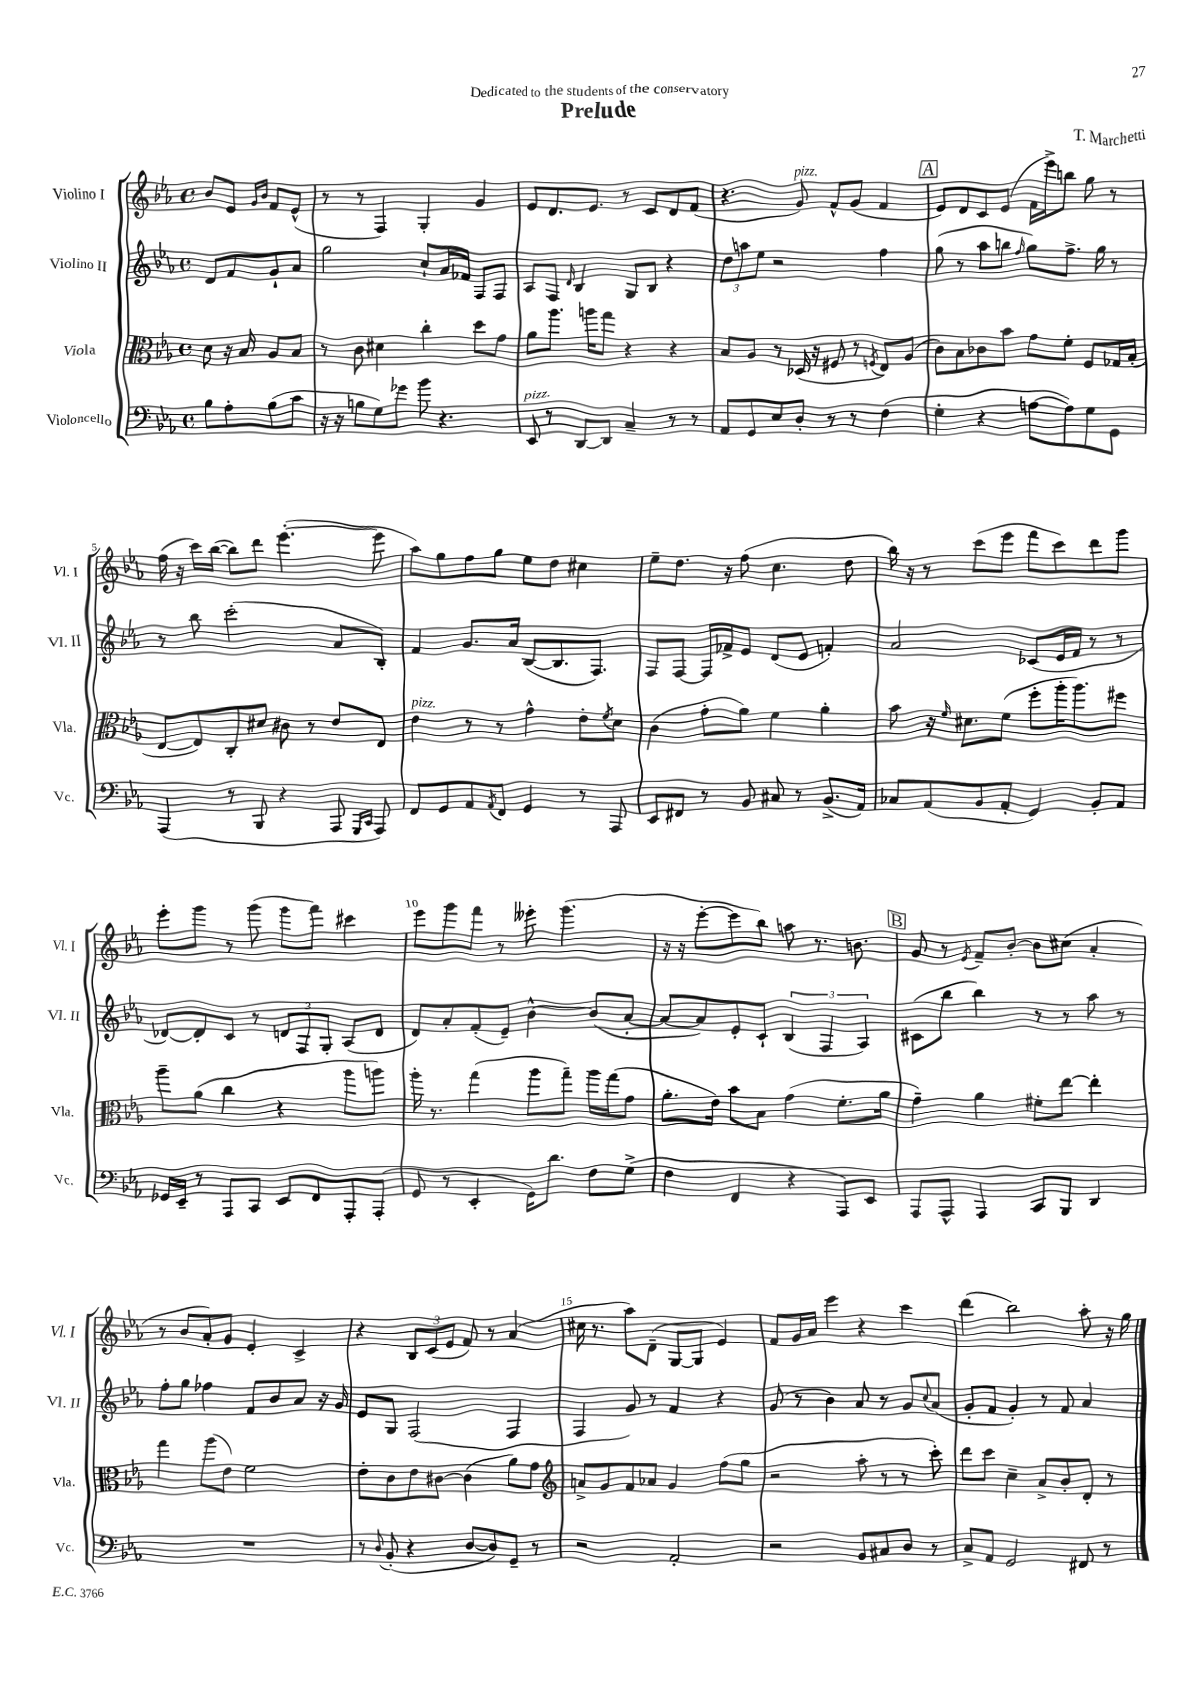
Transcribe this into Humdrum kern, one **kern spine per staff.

**kern	**kern	**kern	**kern
*staff4	*staff3	*staff2	*staff1
*clefF4	*clefC3	*clefG2	*clefG2
*k[b-e-a-]	*k[b-e-a-]	*k[b-e-a-]	*k[b-e-a-]
*M4/4	*M4/4	*M4/4	*M4/4
*met(c)	*met(c)	*met(c)	*met(c)
8B-\L	8d\	8d/L	8b-/L
8A-'\	16r	8f/	8e-/J
.	16B-/	.	.
.	.	.	16qqg/LL
.	.	.	16qqb-/JJ
(8B-\	8A-/L	8g`/	8f/L
8c\J	8B-/J	8a-/J	(8e-^^/J
=	=	=	=
16r	8r	2gg\	8r
16r	.	.	.
8B\L	8c\	.	8r
8G\)	4d#\	.	4F/)
8g-\J	.	.	.
8b-\	4cc'\	8cc`/L	4G'/
4.r	.	16a-/L	.
.	.	16f-/JJ	.
.	8dd\L	8F/L	4g/
.	8g\J	8F/J	.
=	=	=	=
8EE-/	8a-\L	8A-/L	8e-/L
8r	8.aa-\J	8F/J	8.d/
.	.	16qqd/	.
[8DD/L	.	4B-/	.
.	16aa\LK	.	8.e-/J
8DD/]J	8gg\J	.	.
4C~/	4r	8G/L	8r
.	.	8B-/J	8c/L
8r	4r	4r	8d/
8r	.	.	(8f/J
=	=	=	=
8AA-/L	8B-/L	12dd\L	4.r
.	.	12aa\	.
8GG/	8A-/J	.	.
.	.	12ee-\J	.
8E-/	8r	2r	.
8D'/J	(16D-/	.	8g/)
.	16r	.	.
8r	8F#/	.	8f^^/L
8r	8r	.	(8g/J
.	8qF/	.	.
(4F\	8E-/L)	4ff\	4f/
.	(8A-/J	.	.
=	=	=	=
4G'\	8c\L)	(8gg\	8e-/L)
.	8B-\	8r	8d/
4r	8c-\	8aa-\L	8c/
.	8b-\J	8bb\J	(8e-/J
.	.	16qqff/	.
[8A\L	8g\L	8gg\L)	16f\LL
.	.	.	16eee-^\J)
8A\])	8f'\J	8.ff^\J	8bb\J
8G\	8F/L	.	8gg\
.	.	16gg\	.
8GG\J	16G-/L	8r	8r
.	(16B-'/JJ	.	.
=	=	=	=
(4AAA-/	[8E-/L	8r	(16ff\
.	.	.	16r
.	8E-/])	8bb-\	16ccc\LL)
.	.	.	([16bb-\JJ
8r	8C'/	(2ccc'\	8bb-\]L)
8BBB-/	8d#/J	.	8ddd\J
4r	8c#\	.	([4.eee-'\
.	8r	.	.
8AAA-/	8e-/L	8a-/L	.
16qqGGG/LL	.	.	.
16qqCC/JJ	.	.	.
8AAA-/)	8E-/J	8B-'/J)	8eee-\]
=	=	=	=
8FF/L	4e-\	4f/	8aa-\L)
8GG/	.	.	8gg\
8AA-/	8r	8.g/L	8ff\
8qAA-/	.	.	.
8FF/J	8r	.	8gg\J
.	.	16a-/Jk	.
4GG/	4g^^\	([8B-/L	8ee-\L
.	.	8.B-/]	8dd\J
8r	8e-'\L	.	4cc#\
.	.	8.F/J)	.
.	8qf/	.	.
8AAA-/	8d\J	.	.
=	=	=	=
8EE-/L	(4c\	8F/L	8ee-~\L
8FF#/J	.	[8F/J	8.dd\J
8r	8g'\L	16F/]LL	.
.	.	16f-^/J	16r
8BB-/	8a-\J)	8e-/J	(8ff\
8C#/	4f\	(8d/L	4.cc\
8r	.	8e-/J	.
(8.BB-^/L	4a-'\	4f'/)	.
.	.	.	8dd\
16AA-/Jk)	.	.	.
=	=	=	=
8C-/L	8b-\	2a-/	16bb-\)
.	.	.	16r
(8AA-/	16r	.	8r
.	16qqf/	.	.
.	8.d#\L	.	.
8BB-/	.	.	(8ccc\L
8AA-'/J	(8f\J	.	8eee-\J
4GG/)	8ff'\L	(8c-/L	8fff\L
.	16aa-'\K	16e-/L	8ccc\)
.	8.aa-\)	16f/JJ	.
8BB-'/L	.	8r	8ddd\
8AA-/J	8ff#\J	8r	8ggg\J
=	=	=	=
16GG-/LL	8aa-~\L	[8d-/L)	8eee-'\L
16EE-~/JJ	.	.	.
8r	(8a-\J	8d-'/]	8ggg\J
8AAA-/L	4cc\	8c/J	8r
8CC/J	.	8r	(8ggg\
8EE-/L	4r	12d/L	8ggg\L
.	.	12F/	.
8FF/	.	.	8fff\J)
.	.	12G'/J	.
8AAA-'/	8aa-\L	(8A-/L	4ccc#\
(8AAA-'/J	8aa\J)	8d/J	.
=	=	=	=
8GG/	16aa-'\	8d/L)	8eee-\L
.	8.r	.	.
8r	.	8a-'/	8ggg\
4EE-'/	(4gg\	(8f'/	8fff\J
.	.	8e-~/J)	8r
16GG\LK)	8aa-\L	[4b-^^\	8eee--'\
8.d\J	.	.	.
.	8gg~\J)	.	(4.ggg\
8F\L	16aa-\LL	(8b-/]L	.
.	(16gg\J	.	.
(8G^\J	8g\J	[8a-'/J	.
=	=	=	=
4F\	8.a-'\L	8a-/_L	16r
.	.	.	16r
.	.	8a-/])	[8eee-'\L
.	16e-\Jk)	.	.
4FF/	8b-\L	8e-'/	8eee-\]
.	8B-\J	8c`/J	8bb-\J)
4r	(4g\	(6B-/	8aa\
.	.	.	8.r
.	.	6F/	.
8AAA-/L)	8.f'\L	.	.
.	.	.	8.b\
.	.	6A-/)	.
8EE-/J	.	.	.
.	16a-\Jk	.	.
=	=	=	=
8AAA-/L	4g~\)	(8c#\L	8g/
8AAA-^^/J	.	8bb-\J	8r
.	.	.	8qe-/
4AAA-/	4a-\	4bb-\)	8f~/L
.	.	.	[8b-'/J
8CC/L	8f#'\L	8r	8b-\]L
8BBB-/J	[8ee-\J	8r	(8cc#\J
4DD/	4ee-'\]	8aa-\	4a-'/
.	.	8r	.
=	=	=	=
1r	4gg\	8ff'\L	8r
.	.	8gg\J	8b-/L
.	(8aa-\L	4ff-\	8a-'/)
.	8e-\J)	.	8g/J
.	2f\	8f/L	4e-'/
.	.	8b-/	.
.	.	8a-/J	4c^/
.	.	16r	.
.	.	16g/	.
=	=	=	=
8r	8e-'\L	8e-/L	4r
8qqD/	.	.	.
(8BB-'/	8c\	8G/J	.
4r	8e-\	(2F/	12B-/L
.	.	.	(12c/
.	[8c#\J	.	.
.	.	.	12e-/J
[8D/L	(4c#\]	.	8f/)
8D/])	.	.	8r
8GG~/J	8a-\L)	4F/	(4a-/
8r	8g\J	.	.
=	=	=	=
*	*clefG2	*	*
2r	8a^/L	4F/	16cc#\
.	.	.	8.r
.	8g/	.	.
.	8f/	8g/)	8aa-\L)
.	8a-/J	8r	(8d~\J
2AA-'/	4g/	4f/	[8G/L
.	.	.	8G/]J
.	(8ff\L	4r	4e-/)
.	8gg\J	.	.
=	=	=	=
2r	2r	(8g/	8f/L
.	.	8r	16g/L
.	.	.	16a-/JJ
.	.	4b-\)	4eee-\
8BB-/L	8aa-'\	8a-/	4r
8C#/	8r	8r	.
8D/J	8r	8g/L	4ccc\
.	.	8qqcc/	.
8r	8ccc'\)	(8a-/J	.
=	=	=	=
8C^/L	8ddd\L	8g'/L	(4ddd\
8AA-/J	8ccc\J	8f/J	.
2GG/	4cc~\	4g'/)	2bb-\)
.	8a-^/L	8r	.
.	8b-'/	8f/	.
8FF#/	8d'/J	4a-/	8aa-'\
8r	8r	.	16r
.	.	.	16gg\
==	==	==	==
*-	*-	*-	*-
